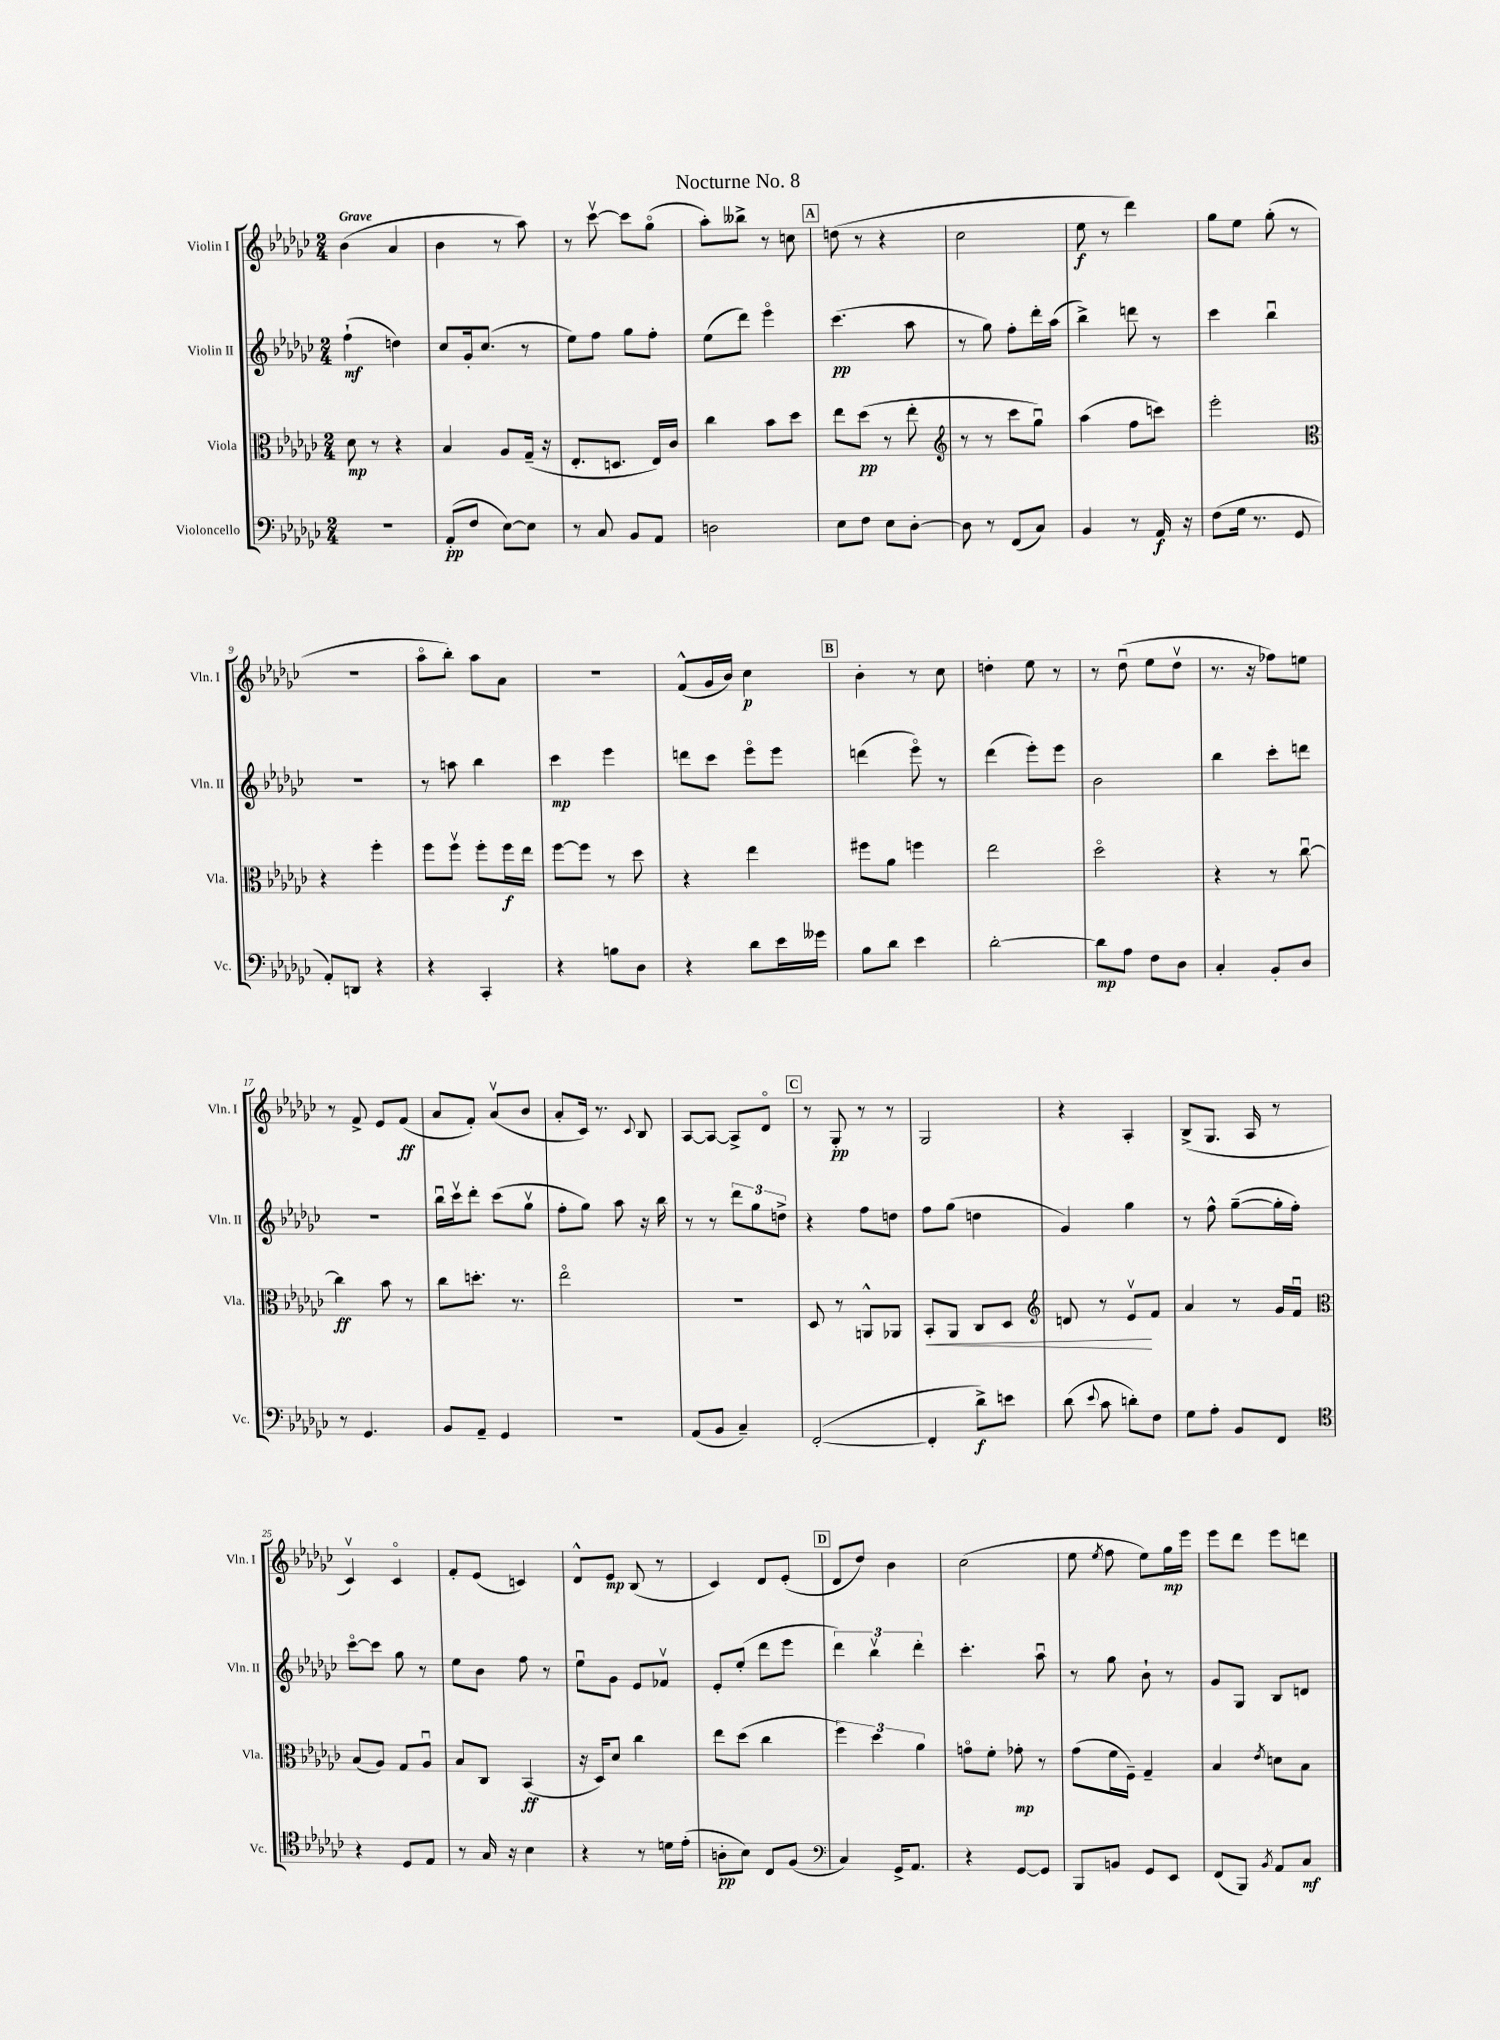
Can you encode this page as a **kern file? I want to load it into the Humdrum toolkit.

**kern	**kern	**kern	**kern
*staff4	*staff3	*staff2	*staff1
*clefF4	*clefC3	*clefG2	*clefG2
*k[b-e-a-d-g-c-]	*k[b-e-a-d-g-c-]	*k[b-e-a-d-g-c-]	*k[b-e-a-d-g-c-]
*M2/4	*M2/4	*M2/4	*M2/4
2r	8d-\	(4ff`\	(4b-\
.	8r	.	.
.	4r	4dd\)	4a-/
=	=	=	=
(8AA-'/L	4B-/	8cc-/L	4b-\
8F/J	.	16g-'/k	.
.	.	(8.cc-/J	.
[8E-\L)	8A-/L	.	8r
8E-\]J	(16G-~/Jk	8r	8aa-\)
.	16r	.	.
=	=	=	=
8r	8.E-'/L	8ee-\L)	8r
8C-/	.	8ff\J	[8ccc-v\
.	8.D/J	.	.
8BB-/L	.	8gg-\L	8ccc-\]L
8AA-/J	16E-/LL)	8ff'\J	(8gg-o\J
.	16c-/JJ	.	.
=	=	=	=
2D\	4cc-\	(8ee-\L	8aa-'\L)
.	.	8ddd-\J)	8bb--^\J
.	8b-\L	4eee-o\	8r
.	8dd-\J	.	8cc\
=	=	=	=
8E-\L	8ee-\L	(4.ccc-\	(8dd\
8F\J	(8dd-\J	.	8r
8E-\L	8r	.	4r
[8D-'\J	8ee-'\	8aa-\	.
=	=	=	=
*	*clefG2	*	*
8D-\]	8r	8r	2cc-\
8r	8r	8gg-\)	.
(8FF/L	8ccc-\L	8ff'\L	.
8C-/J)	8gg-u\J)	16ddd-'\L	.
.	.	(16aa-\JJ	.
=	=	=	=
4BB-/	(4aa-\	4bb-^\)	8ee-\
.	.	.	8r
8r	8ff\L	8ddd\	4ddd-\)
16AA-/	8ccc\J)	8r	.
16r	.	.	.
=	=	=	=
(8F\L	2eee-'\	4ccc-\	8gg-\L
16G-\Jk	.	.	8ee-\J
8.r	.	.	.
.	.	4bb-u\	(8gg-'\
8GG-/	.	.	8r
=	=	=	=
*	*clefC3	*	*
8AA-'/L)	4r	2r	2r
8DD/J	.	.	.
4r	4ff'\	.	.
=	=	=	=
4r	8ff\L	8r	8aa-o\L
.	8ffv\J	8aa\	8bb-'\J)
4CC-'/	8ff'\L	4bb-\	8aa-\L
.	16ff\L	.	8a-\J
.	16ee-\JJ	.	.
=	=	=	=
4r	[8ff\L	4ccc-\	2r
.	8ff\]J	.	.
8B\L	8r	4eee-\	.
8D-\J	8dd-\	.	.
=	=	=	=
4r	4r	8ddd\L	(8f^^/L
.	.	8ccc-\J	16g-/L
.	.	.	16b-/JJ)
8d-\L	4ee-\	8eee-o\L	4cc-\
16e-\L	.	8eee-\J	.
16g--\JJ	.	.	.
=	=	=	=
8B-\L	8ff#\L	(4ddd\	4b-'\
8d-\J	8a-\J	.	.
4e-\	4ff\	8eee-o\)	8r
.	.	8r	8cc-\
=	=	=	=
[2d-'\	2ee-\	(4ddd-\	4dd'\
.	.	8eee-'\L)	8ee-\
.	.	8eee-\J	8r
=	=	=	=
8d-\]L	2dd-o\	2b-\	8r
8A-\J	.	.	(8dd-u\
8F\L	.	.	8ee-\L
8D-\J	.	.	8dd-v\J
=	=	=	=
4C-'/	4r	4bb-\	8.r
.	.	.	16r
8BB-'/L	8r	8ccc-'\L	8ff-\L)
8D-/J	[8cc-u\	8ddd\J	8ee\J
=	=	=	=
8r	4cc-\]	2r	8r
4.GG-/	.	.	8f^/
.	8b-\	.	8e-/L
.	8r	.	(8f/J
=	=	=	=
8BB-/L	8cc-\L	16bb-u\LL	8a-/L
.	.	16ccc-v\J	.
8AA-~/J	8.dd'\J	8ddd-'\J	8f'/J)
4GG-/	.	(8ccc-\L	(8a-v/L
.	8.r	.	.
.	.	8gg-v\J	8b-/J
=	=	=	=
2r	2ee-o\	8ff'\L	8a-'/L
.	.	8gg-\J)	16c-/Jk)
.	.	.	8.r
.	.	8aa-\	.
.	.	.	8qqc-/
.	.	16r	8B-/
.	.	16bb-\	.
=	=	=	=
(8AA-/L	2r	8r	[8A-/L
8BB-/J	.	8r	8A-/_J
4C-~/)	.	12ddd-\L	8A-^/]L
.	.	12gg-\	.
.	.	.	8d-o/J
.	.	12dd^\J	.
=	=	=	=
([2FF'/	8D-/	4r	8r
.	8r	.	8G-'/
.	8AA^^/L	8ff\L	8r
.	8AA-/J	8dd\J	8r
=	=	=	=
4FF'/]	8BB-'/L	8ff\L	2G-/
.	8AA-/J	(8gg-\J	.
8d-^\L)	8C-/L	4dd\	.
8e\J	8D-/J	.	.
=	=	=	=
*	*clefG2	*	*
(8d-\	8d/	4g-/)	4r
8qqe-/	.	.	.
8c-\	8r	.	.
8d'\L)	8e-v/L	4gg-\	4A-'/
8F\J	8f/J	.	.
=	=	=	=
8G-\L	4a-/	8r	(8B-^/L
8A-'\J	.	8ff^^\	8.G-/J
8BB-/L	8r	([8gg-~\L	.
.	.	.	16A-/
8FF/J	16g-/LL	16gg-'\]L	8r
.	16fu/JJ	16ff'\JJ)	.
=	=	=	=
*clefC4	*clefC3	*	*
4r	(8B-/L	[8ccc-o\L	4c-v/)
.	8A-/J)	8ccc-\]J	.
8D-/L	8G-/L	8gg-\	4c-o/
8E-/J	8A-u/J	8r	.
=	=	=	=
8r	8B-/L	8ee-\L	8f'/L
16G-/	8C-/J	8b-\J	(8e-/J
16r	.	.	.
4B-\	(4BB-/	8ff\	4c/)
.	.	8r	.
=	=	=	=
4r	16r	8ee-u\L	8d-^^/L
.	16D-/LK)	.	.
.	8d-/J	8g-\J	8e-/J
8r	4cc-\	8e-/L	(8B-/
16d\LL	.	8f-v/J	8r
(16e-'\JJ	.	.	.
=	=	=	=
8A'\L	8ee-\L	8e-'/L	4c-/)
8B-\J)	(8dd-\J	(8ee-'/J	.
8C-/L	4cc-\	8ddd-\L	8d-/L
(8F/J	.	8eee-\J	(8e-'/J
=	=	=	=
*clefF4	*	*	*
4C-/)	6ff\)	6ddd-\)	8d-/L
.	.	.	8dd-/J)
.	6dd-\	6bb-v\	.
16GG-^/LK	.	.	4b-\
8.AA-/J	.	.	.
.	6a-\	6ddd-'\	.
=	=	=	=
4r	8go\L	4.ccc-'\	(2cc-\
.	8f'\J	.	.
[8GG-/L	8g-'\	.	.
8GG-/]J	8r	8aa-u\	.
=	=	=	=
8BBB-/L	(8g-\L	8r	8ee-\
.	.	.	8qee-/
8BB/J	16f\L	8gg-\	8ff\
.	16F~\JJ)	.	.
8GG-/L	4G-~/	8b-`\	8ee-\L)
8EE-/J	.	8r	16gg-\L
.	.	.	16eee-\JJ
=	=	=	=
(8FF/L	4B-/	8g-/L	8eee-\L
8BBB-/J)	.	8G-/J	8ddd-\J
8qBB-/	8qe-/	.	.
8AA-/L	8d\L	8B-/L	8eee-\L
8C-/J	8B-\J	8d/J	8ddd\J
==	==	==	==
*-	*-	*-	*-
